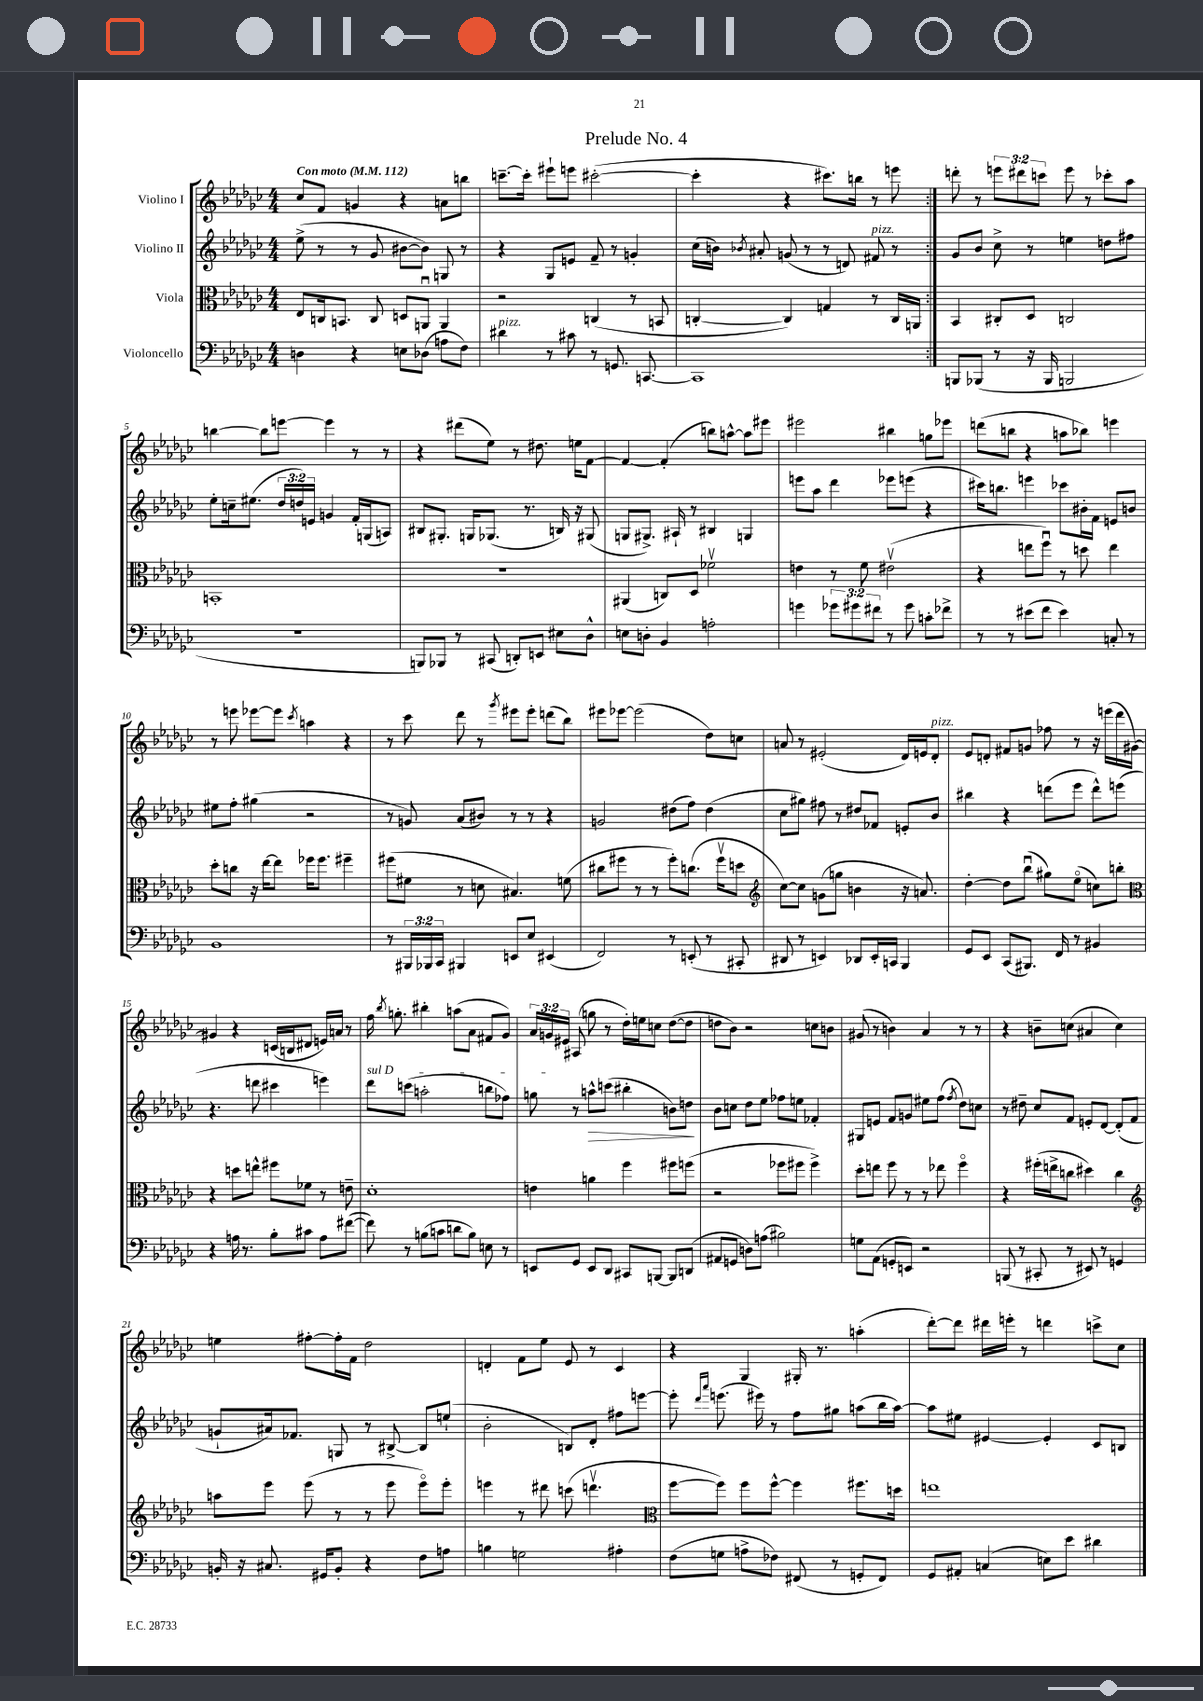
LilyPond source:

\header { title = "Prelude No. 4" }
<<
\new StaffGroup <<
\new Staff = "s0" \with { instrumentName = "Violino I" } {
    \clef treble \key ges \major \numericTimeSignature \time 4/4 \override Staff.TupletNumber.text = #tuplet-number::calc-fraction-text \tempo "Con moto" 4 = 112
    \autoBeamOff \repeat volta 2 { ces''8[ f'8] g'4 r4 a'8[ b''8] |
    c'''8.[~-- c'''16]-. eis'''8[-! e'''8] cis'''2~-.( |
    cis'''4-. r4 cis'''8.[) b''16] r8 e'''8 | }
    d'''8-. r8 \tuplet 3/2 { e'''8[ dis'''8 c'''8] } e'''8 r8 ces'''8[-. aes''8] |
    b''4~ b''8[ e'''8]~ e'''4 r8 r8 |
    r4 dis'''8[( ees''8]) r8 dis''8. e''16[ f'8]~ |
    f'4~ f'4-.( b''8[) a''8]~-^ a''8[ eis'''8] |
    eis'''2 bis''4 g''8[ ees'''8] |
    d'''8[( b''8] r4 a''8[ bes''8]) e'''4 |
    r8 e'''8 ees'''8[~ ees'''8] \acciaccatura { ces'''8 } a''4 r4 |
    r8 ces'''8 des'''8 r8 \acciaccatura { ges'''8 } eis'''8[ eis'''8]-. d'''8[( bes''8]) |
    eis'''8[ ees'''8]~ ees'''2( des''8[) c''8] |
    a'8 r8 eis'2-.( des'16[) e'16 des'8]-.^\markup { \italic "pizz." } |
    ees'8[ d'8]-. fis'8[ g'8] fes''8 r8 r16 e'''16[( des'''16 gis'16]~) |
    gis'4 r4 c'16[( b16 dis'8] e'16[) a'16] r8 |
    f''16 \acciaccatura { bes''8 } g''8.-. bis''4-. a''8[( aes'8] fis'8[ ges'8]) |
    \tuplet 3/2 { aes'16[ g'16 eis'16] } ais8( g''8 r8 des''16[-.) e''16 c''8] des''8[~( des''8] |
    d''8[ bes'8]) r2 c''8[ b'8] |
    gis'8( r8 b'4) aes'4 r8 r8 |
    r4 b'8[-- c''8]( ais'4 c''4) |
    e''4 fis''8[~-. fis''16-. f'16] des''2 |
    d'4-. f'8[ ees''8] ees'8 r8 ces'4 |
    r4 ges4 gis16-. r8. a''4-.( |
    des'''8[~-.) des'''8] dis'''16[ e'''16]-. r8 d'''4 c'''8[-> ces''8] \bar "|." |
}
\new Staff = "s1" \with { instrumentName = "Violino II" } {
    \clef treble \key ges \major \numericTimeSignature \time 4/4 \override Staff.TupletNumber.text = #tuplet-number::calc-fraction-text
    \autoBeamOff \repeat volta 2 { ees''8->( r8 r8 ges'8 bis'8[~ bis'8]) g8 r8 |
    r4 ges8[ e'8] f'8-- r8 g'4-. |
    ces''16[( b'16]) \acciaccatura { bes'8 } ais'8-. g'8( r8 r8 d'8) fis'8^\markup { \italic "pizz." } r8 | }
    ges'8[ bes'8] ces''8-> r8 e''4 d''8[ fis''8] |
    ees''8[-. c''16-- eis''8.]( \tuplet 3/2 { des''16[ d''16) e'16] } g'4 f'16[-. g16( a8]) |
    bis8[ gis8.]-. g16[ ges8.]( r8. b16) r16 gis8( |
    g8[ gis8.]->) ais16-! r8 bis4 g4 |
    e'''8[ aes''8] des'''4 ees'''8[ e'''8]( r4 |
    cis'''16[) b''8.] e'''4 ces'''8[ bis'16-. f'16] e'8[ b'8] |
    eis''8[ f''8]-. gis''4( r2 |
    r8 g'8) aes'8[( bis'8]) r8 r8 r4 |
    g'2 dis''8[( f''8]) dis''4( |
    ces''8[ gis''8]) fis''8 r8 dis''8[ fes'8] e'8[-. bes'8] |
    bis''4 r4 d'''8[( ees'''8] d'''8[-^) e'''8]( |
    r4. d'''8 cis'''4 e'''4) |
    \once \override TextSpanner.bound-details.left.text = \markup { \italic "sul D" } des'''8[\startTextSpan c'''8]( a''2-. b''8[ fes''8]) |
    g''8\stopTextSpan r8 a''8[-^\> c'''8]( bis''4-. b'8[) d''8]\! |
    bes'8[ c''8] des''8[ ees''8] fes''8[ e''8] fes'4-. |
    gis8[ e'8] f'8[ g'8] eis''8[ f''8]( \acciaccatura { f''8 } des''8[) c''8] |
    r8 dis''8-- ces''8[ f'8] e'8[-. des'8]~ des'8[-.( f'8] |
    g'8[-! ais'16) fes'8.] g8 r8 bis8~-> bis8[ e''8]-!( |
    bes'2-. b8[) des'8]-. fis''8[ e'''8]~ |
    e'''8-. \grace { des'''16[ aes'''16] } e'''8.( eis'''16) r8 f''8[ gis''8] a''8[( bes''16 a''16]~) |
    a''8[ eis''8] eis'4~ eis'4-. ces'8[ b8] \bar "|." |
}
\new Staff = "s2" \with { instrumentName = "Viola" } {
    \clef alto \key ges \major \numericTimeSignature \time 4/4
    \autoBeamOff \repeat volta 2 { ees8[ c16 b,8.] c8 d8[ a,8]\downbow a,4 |
    r2 c4( r8 b,8 |
    c4~-. c4) g4 r8 c16[ a,16] | }
    bes,4 cis8[-. des8] c2 |
    b,1-. |
    R1 |
    ais,4( c8[) des8] fes'2\upbow |
    e'4 r8 f'8 eis'2\upbow( |
    r4 e''8[ f''8]\downbow) r8 d''8 e''4 |
    des''8[-. c''8] r16 ees''16[~ ees''8] fes''16[ fes''8.] fis''4-- |
    fis''8[( fis'8] r8 d'8 bis4.) f'8( |
    cis''8[ fis''8] r8 r8 fis''8[-.) c''8.]( fis''16[\upbow d''8] |
    \clef treble ces''8[~) ces''8] g'8[( g''8] b'4 r16 a'8.) |
    des''4~-. des''8[ bes''8]\downbow( gis''8[) ees''8]\flageolet( c''8[) b''8]-. |
    \clef alto r4 d''8[ e''8]-^ fis''8[ fes'8] r8 e'8-- |
    des'1-. |
    e'4 a'4 f''4 fis''8[ f''8]( |
    r2 fes''8[ fis''8] fis''4->) |
    des''8[-. e''8] f''8 r8 r8 ees''8 f''4\flageolet |
    r4 fis''16[-.( e''16-> c''8] dis''4) c''4 |
    \clef treble a''8[ ees'''8] ees'''8( r8 r8 ees'''8 ees'''8[\flageolet) ees'''8]-. |
    e'''4 r8 dis'''8 c'''8( d'''4.\upbow |
    \clef alto f''8[~ f''8]) f''8[ f''8]~-^ f''4 fis''8.[ d''16] |
    e''1 \bar "|." |
}
\new Staff = "s3" \with { instrumentName = "Violoncello" } {
    \clef bass \key ges \major \numericTimeSignature \time 4/4 \override Staff.TupletNumber.text = #tuplet-number::calc-fraction-text
    \autoBeamOff \repeat volta 2 { d4 r4 e8[ des8]( a8[ f8]) |
    dis'4^\markup { \italic "pizz." } r8 cis'8 r8 g,8. c,8.~ |
    c,1 | }
    b,,8[ bes,,8]( r8 r16 bes,,16 b,,2 |
    R1 |
    b,,8[) bes,,8] r8 cis,8( d,8[-.) e,8] eis8[ des8]-^ |
    e8[ d8]-. bes,4 a2-. |
    g'4 \tuplet 3/2 { ges'8[ gis'8 fis'8] } r8 gis'8 c'8[-. fes'8]-> |
    r8 r8 eis'8[( f'8] eis'4) c8-. r8 |
    bes,1 |
    r8 \tuplet 3/2 { bis,,16[ bes,,16 ces,16] } bis,,4 e,8[ ees8] eis,4( |
    f,2) r8 e,8-.( r8 cis,8-. |
    dis,8 r8 e,4) des,8[ e,16-. c,16] bes,,4 |
    ges,8[ ees,8] ces,8[( bis,,8.]) f,16 r8 bis,4 |
    r4 a16 r8. bes8[-. cis'8] a8[ fis'8]~( |
    fis'8) r8 b8[( c'8] d'8[ b8]) e8 r8 |
    e,8[ ges,8] e,8[ des,8] cis,8[ b,,8]~ b,,8[ d,8]( |
    ais,8[ g,8] d8[) a8]( bis2) |
    g8[ aes,8]( g,8[-. e,8]) r2 |
    b,,8( r8 cis,8-. r8 eis,8) r8 g,4 |
    b,16-. r16 cis8. gis,16[ b,8]-. r4 f8[ a8] |
    b4 g2 ais4-. |
    f8[( g8] a8[-> fes8]) fis,8( r8 g,8[-. fis,8]) |
    ges,8[ ais,8]-. c4( e8[) ees'8] dis'4 \bar "|." |
}
>>
>>
